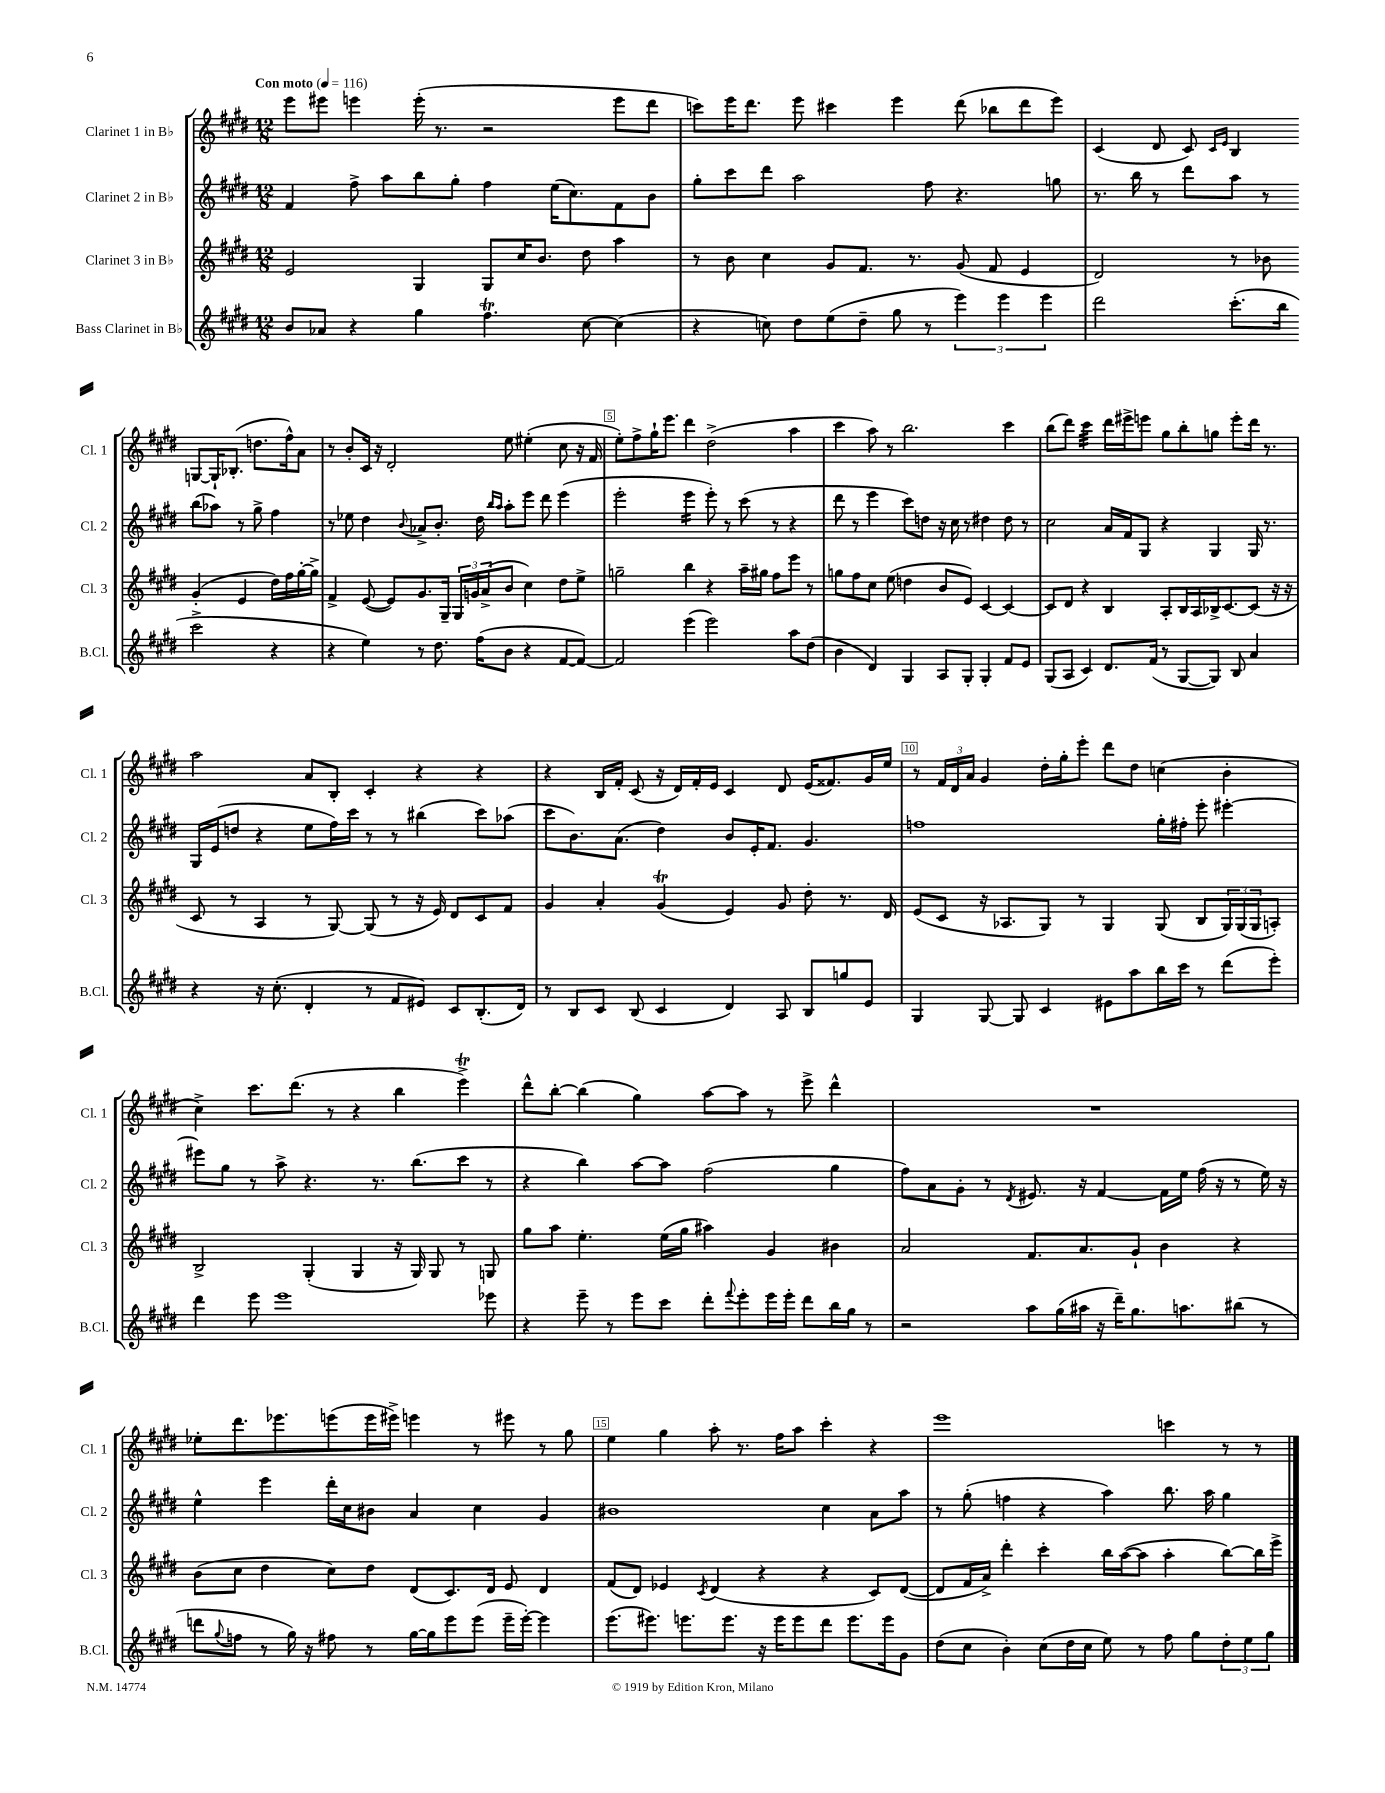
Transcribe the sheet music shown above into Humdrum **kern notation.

**kern	**kern	**kern	**kern
*staff4	*staff3	*staff2	*staff1
*clefG2	*clefG2	*clefG2	*clefG2
*k[f#c#g#d#]	*k[f#c#g#d#]	*k[f#c#g#d#]	*k[f#c#g#d#]
*M12/8	*M12/8	*M12/8	*M12/8
*MM116	*MM116	*MM116	*MM116
8b/L	2e/	4f#/	8eee\L
8a-/J	.	.	8eee#\J
4r	.	8ff#^\	4eee\
.	.	8aa\L	.
4gg#\	4G#/	8bb\	(16eee'\
.	.	.	8.r
.	.	8gg#'\J	.
4.ff#\	8G#/L	4ff#\	2r
.	16cc#/K	.	.
.	8.b/J	.	.
.	.	(16ee\LK	.
.	.	8.cc#\)	.
[8cc#\	8dd#\	.	.
(4cc#\]	4aa\	8f#\	8eee\L
.	.	8b\J	8ddd#\J
=	=	=	=
4r	8r	8gg#'\L	8ccc\L)
.	8b\	8ccc#\	16eee\K
.	.	.	8.ddd#\J
8cc\)	4cc#\	8ddd#\J	.
8dd#\L	.	2aa\	8eee\
(8ee\	8g#/L	.	4ccc#\
8dd#~\J	8.f#/J	.	.
8gg#\	.	.	4eee\
.	8.r	.	.
8r	.	8ff#\	.
6eee\)	(8g#/	4.r	(8ddd#\
.	8f#/	.	8bb-\L
6eee\	.	.	.
.	4e/	.	8ddd#\
6eee\	.	.	.
.	.	8gg\	8eee\J)
=	=	=	=
2ddd#\	2d#/)	8.r	(4c#/
.	.	16bb\	.
.	.	8r	8d#/
.	.	8ddd#\L	8c#/)
.	.	.	16qqc#/LL
.	.	.	16qqe/JJ
(8.ccc#'\L	8r	8aa\J	4B/
.	8b-\	8r	.
16bb\Jk	.	.	.
2ccc#^\	(4g#'/	(8bb\L	[8G/L
.	.	8aa-\J)	16G`/]K
.	.	.	(8.B-'/J
.	4e/	8r	.
.	.	8gg#^\	8.dd\L
4r	16dd#\LL)	4ff#\	.
.	16ff#\	.	16ff#^^\k)
.	[16gg#'\	.	8a\J
.	16gg#^\]JJ	.	.
=	=	=	=
4r	4f#^/	8r	8r
.	.	8ee-\	8b'/L
4ee\)	([8e/	4dd#\	16c#/Jk
.	.	.	16r
.	8e/]L)	.	2d#'/
.	.	8qqb/	.
8r	8.g#/	8a-^/L	.
8.dd#\	.	8.b'/J	.
.	16G#~/Jk	.	.
.	24G#/LL	.	.
.	24g/	.	.
(16ff#\LK	.	16dd#\	.
.	(24a^/J	.	.
.	.	16qqbb/LL	.
.	.	16qqaa/JJ	.
8b\J	8b/J	8aa'\L	8ee\
4r	4cc#\)	8eee\J	(4ee#'\
.	.	8ddd#\	.
[8f#/L	8dd#\L	(4eee\	8cc#\
8f#/_J)	8ee^\J	.	16r
.	.	.	16f#/
=	=	=	=
2f#/]	2gg~\	2eee'\	8ee'\L)
.	.	.	8ff#^\
.	.	.	16gg#`\K
.	.	.	8.eee\J
(4eee\	4bb\	4eee\	4ddd#\
2eee\)	4r	8eee'\)	(2dd#^\
.	.	8r	.
.	16aa~\LL	(8ccc#\	.
.	16gg#\JJ	.	.
.	8ff#\L	8r	.
8aa\L	8eee\J	4r	4aa\
(8dd#\J	8r	.	.
=	=	=	=
4b\	8gg\L	8ddd#\	4ccc#\
.	8ff#\	8r	.
4d#/)	8cc#\J	4eee\	8aa\)
.	(8ee\	.	8r
4G#/	4dd\	8ccc#\L)	2.bb\
.	.	8dd\J	.
8A/L	8b/L	16r	.
.	.	16cc#\	.
8G#'/J	8e/J)	8r	.
4G#'/	[4c#/	4dd#\	.
8f#/L	4c#/_	8dd#\	4ccc#\
8e/J	.	8r	.
=	=	=	=
(8G#/L	8c#/]L	2cc#\	(8bb\L
8A/J	8d#/J	.	8ddd#\J)
4c#/)	4r	.	4ccc#\
8.d#/L	4B/	16a/LL	16ddd#\LL
.	.	16f#/J	16eee#^\J
.	.	8G#/J	8eee\J
(16f#/Jk	.	.	.
8r	8A'/L	4r	8gg#\L
[8G#/L	16B/L	.	8bb'\
.	16A/	.	.
8G#/]J)	16B-^/J	4G#/	8gg\J
.	[8.c#/	.	.
8B/	.	.	8eee'\L
4a/	(8c#/]J	16G#/	16ddd#\Jk
.	.	8.r	8.r
.	16r	.	.
.	16r	.	.
=	=	=	=
4r	8c#/	16G#/LL	2aa\
.	.	(16e/J	.
.	8r	8dd/J	.
16r	4A/	4r	.
(8.cc#'\	.	.	.
4d#'/	8r	8ee\L	8a/L
.	[8G#/)	16ff#\L)	8B'/J
.	.	16ccc#\JJ	.
8r	(8G#/]	8r	4c#'/
8f#/L	8r	8r	.
8e#/J)	16r	(4bb#\	4r
.	16e/)	.	.
8c#/L	8d#/L	.	.
(8.B'/	8c#/	8ccc#\L)	4r
.	8f#/J	(8aa-\J	.
16d#/Jk)	.	.	.
=	=	=	=
8r	4g#/	8ccc#\L	4r
8B/L	.	8.b\)	.
8c#/J	4a'/	.	16B/LL
.	.	(8.a\J	16f#'/JJ
(8B/	.	.	(8c#/
4c#/	(4g#/	4dd#\)	16r
.	.	.	16d#/LL)
.	.	.	16f#'/
.	.	.	16e/JJ
4d#/)	4e/)	8b/L	4c#/
.	.	16e'/K	.
.	.	8.f#/J	.
8A/	8g#/	.	8d#/
8B/L	8dd#'\	4.g#/	(16e/LK
.	.	.	8.f##/)
8gg/	8.r	.	.
8e/J	.	.	16g#/L
.	16d#/	.	16ee/JJ
=	=	=	=
4G#/	(8e/L	1ff	8r
.	8c#/J	.	24f#/LL
.	.	.	24d#/
.	.	.	24a/JJ
[8G#/	16r	.	4g#/
.	8.A-/L	.	.
8G#/]	.	.	.
4c#/	8G#/J)	.	16dd#'\LL
.	.	.	16gg#'\J
.	8r	.	8eee'\J
8e#\L	4G#/	.	8ddd#\L
8aa\	.	.	8dd#\J
16bb\L	(8G#/	16gg#'\LL	(4cc\
16ccc#\JJ	.	16ff#'\JJ	.
8r	8B/L	8eee'\	.
(8ddd#\L	24G#/L)	[4eee#'\	4b'\
.	(24G#/	.	.
.	24G#/J	.	.
8eee'\J)	8A'/J)	.	.
=	=	=	=
4ddd#\	2B^/	8eee#\]L	4cc#^\)
.	.	8gg#\J	.
8eee\	.	8r	8.ccc#\L
1eee	.	8aa^\	.
.	.	.	(8.ddd#\J
.	(4G#'/	4.r	.
.	.	.	8r
.	4G#/	.	4r
.	.	8.r	.
.	16r	.	4bb\
.	16G#/)	(8.bb\L	.
.	8G#/	.	.
.	8r	8ccc#\J	4eee^\)
8eee-\	8G/	8r	.
=	=	=	=
4r	8gg#\L	4r	8ddd#^^\L
.	8aa\J	.	[8bb'\J
8eee~\	4.ee'\	4bb\)	(4bb\]
8r	.	.	.
8eee\L	.	[8aa\L	4gg#\)
8ccc#\J	(16ee\LL	8aa\]J	.
.	16gg#\JJ	.	.
8ddd#'\L	4aa#\)	(2ff#\	[8aa\L
8qqfff#/	.	.	.
8eee'\	.	.	8aa\]J
16eee\L	4g#/	.	8r
16eee'\JJ	.	.	.
8ddd#\L	.	.	8eee^\
16bb\L	4b#\	4gg#\	4ddd#^^\
16gg#\JJ	.	.	.
8r	.	.	.
=	=	=	=
2r	2a/	8ff#\L)	1.r
.	.	8a\	.
.	.	8g#'\J	.
.	.	8r	.
.	.	8qd#/	.
8aa\L	8.f#/L	8.e#/	.
(16gg#\L	.	.	.
16aa#\JJ	8.a/	16r	.
16r	.	[4f#/	.
16ddd#~\LK)	.	.	.
8.gg#\	8g#`/J	.	.
.	4b\	16f#\]LL	.
8.aa\	.	16ee\JJ	.
.	.	(16ff#\	.
.	.	16r	.
(8bb#\J	4r	8r	.
8r	.	16ee\)	.
.	.	16r	.
=	=	=	=
8ddd\L	(8b\L	4ee^^\	8ee-'\L
8qqgg#/	.	.	.
8ff\J	8cc#\J	.	8.ddd#\
8r	4dd#\	4eee\	.
.	.	.	8.eee-\
16gg#\)	.	.	.
16r	.	.	.
8ff#\	8cc#\L)	16ddd#'\LL	(8eee\
.	.	16cc#\J	.
8r	8dd#\J	8b#\J	16eee\L
.	.	.	16eee#^\JJ)
[16gg#\LL	(8d#/L	4a/	4eee\
16gg#\]J	.	.	.
8eee\	8.c#/)	.	.
(8eee\J	.	4cc#\	8r
.	16d#/Jk	.	.
16eee~\LL	8e/	.	8eee#\
[16eee'\JJ)	.	.	.
4eee\]	4d#/	4g#/	8r
.	.	.	8gg#\
=	=	=	=
(8.eee\L	(8f#/L	1b#	4ee\
.	8d#/J)	.	.
8.eee#\J)	.	.	.
.	4e-/	.	4gg#\
8.eee\L	.	.	.
.	8qc#/	.	.
.	(4d#/	.	8aa'\
8.eee\J	.	.	.
.	.	.	8.r
16r	4r	.	.
16eee\LK	.	.	16ff#\LK
8eee\	.	.	8aa\J
8ddd#\J	4r	4cc#\	4ccc#'\
8.eee\L	.	.	.
.	8c#/L)	8a\L	4r
16eee\k	.	.	.
8g#\J	([8d#/J	8aa\J	.
=	=	=	=
(8dd#\L	8d#/]L	8r	1eee
8cc#\J	16f#/L	(8gg#'\	.
.	16a^/JJ)	.	.
4b'\)	4ddd#'\	4ff\	.
(8cc#\L	4ccc#'\	4r	.
16dd#\L	.	.	.
16cc#\JJ	.	.	.
8ee\)	16bb\LL	4aa\)	.
.	([16aa\J	.	.
8r	8aa\]J	.	.
8ff#\	4aa'\	8.bb\	4ccc\
8gg#\L	.	.	.
.	.	16aa\	.
12dd#'\	[8bb\L)	4gg#\	8r
12ee\	.	.	.
.	16bb\]L	.	8r
12gg#\J	.	.	.
.	16eee^\JJ	.	.
==	==	==	==
*-	*-	*-	*-
